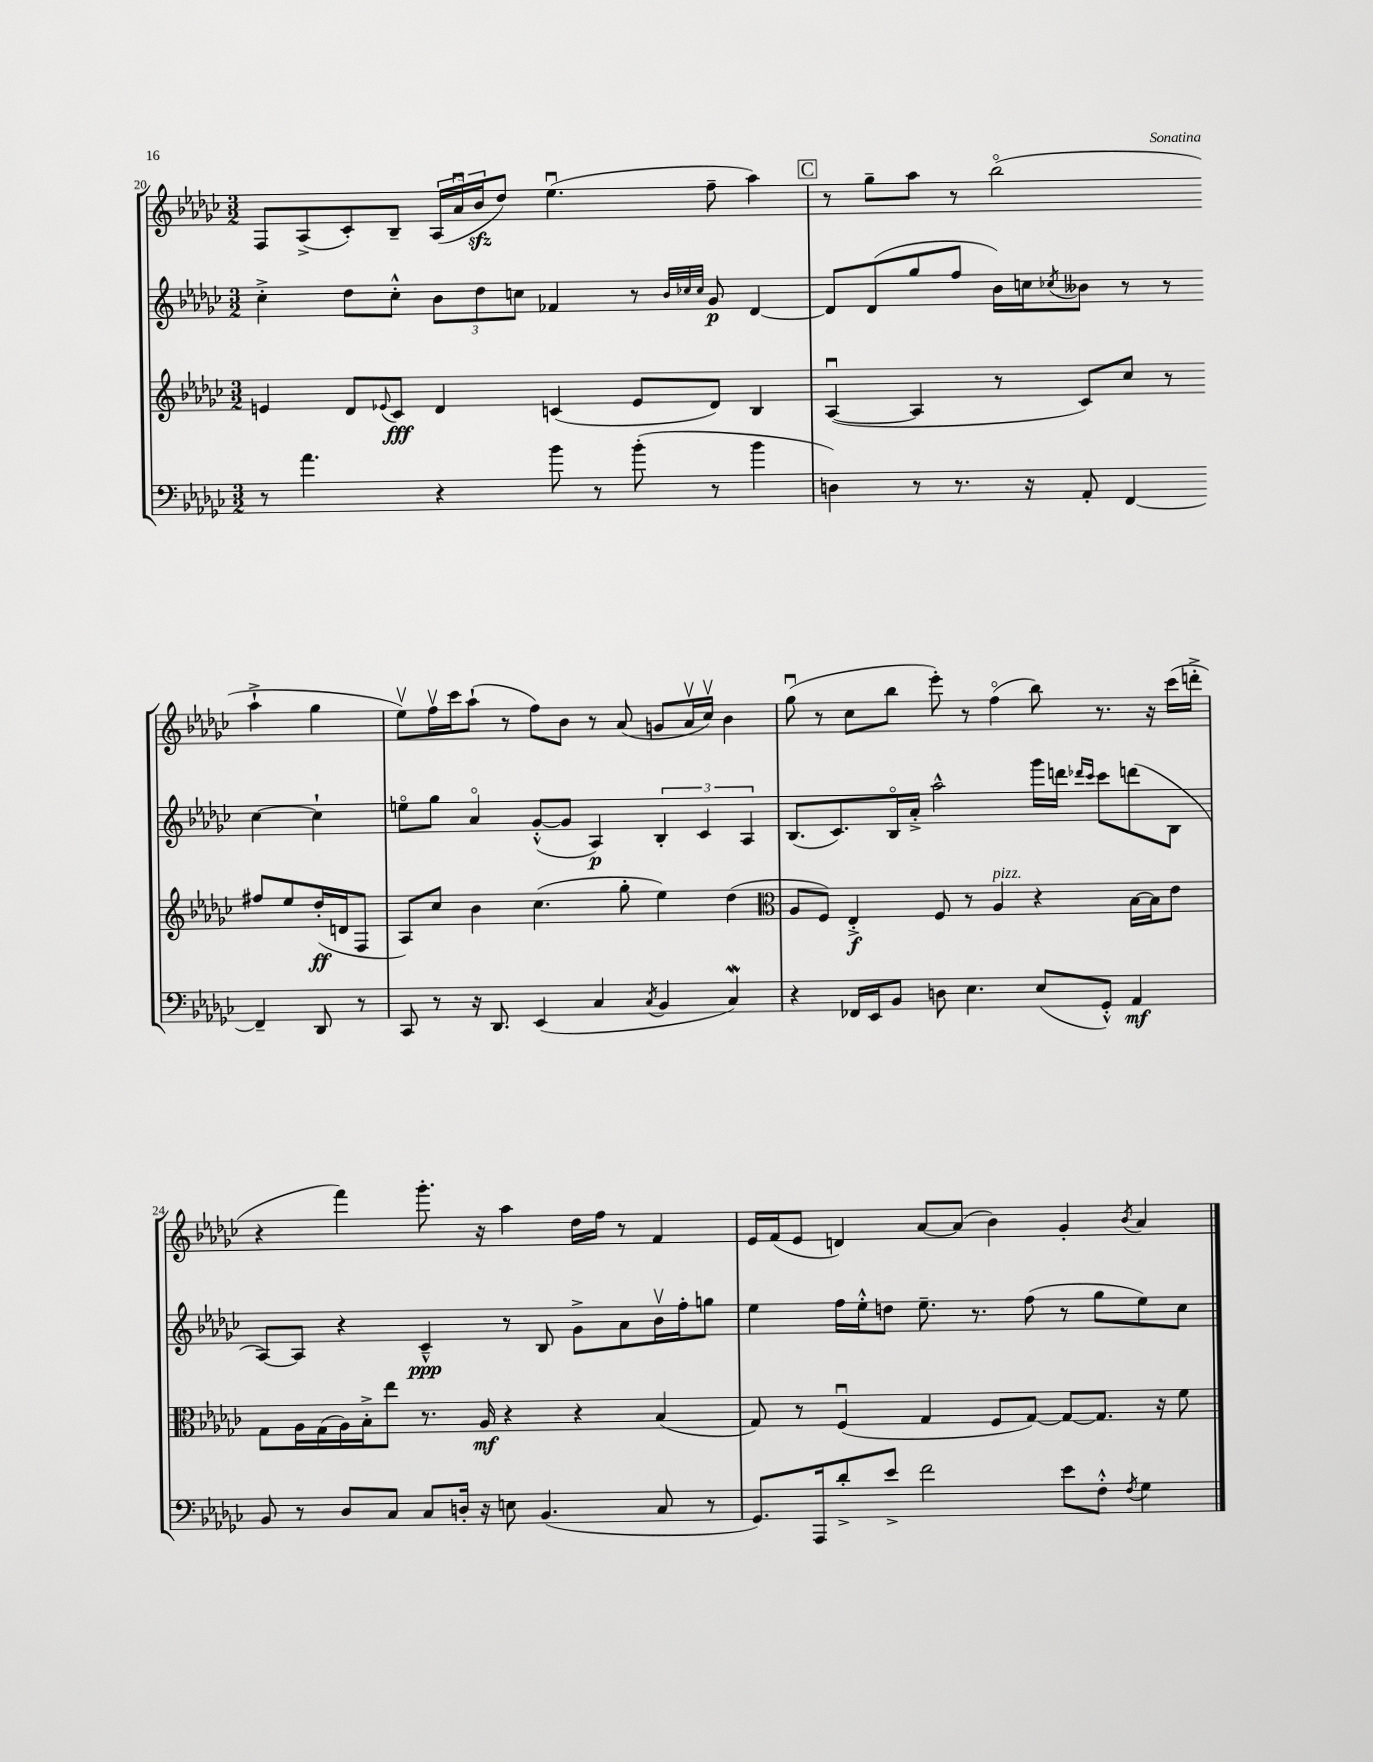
<<
\new StaffGroup <<
\new Staff = "s0" {
    \clef treble \key ges \major \numericTimeSignature \time 3/2
    f8 aes8->( ces'8-.) bes8-- \tuplet 3/2 { aes16( aes'16\downbow bes'16\sfz } des''8) ees''4.\downbow( f''8-- aes''4) |
    \mark \markup { \box "C" } r8 ges''8-- aes''8 r8 bes''2\flageolet( aes''4-!-> ges''4 |
    ees''8\upbow) f''16\upbow ces'''16 aes''8-!( r8 f''8) bes'8 r8 aes'8( g'8 aes'16\upbow ces''16\upbow) bes'4 |
    ges''8\downbow( r8 ces''8 bes''8 ees'''8-.) r8 f''4\flageolet( bes''8) r8. r16 ces'''16( d'''16-.-> |
    r4 f'''4) ges'''8.-. r16 aes''4 des''16 f''16 r8 f'4 |
    ees'16 f'16( ees'8 d'4) aes'8~ aes'8( bes'4) ges'4-. \acciaccatura { bes'8 } aes'4 \bar "|." |
}
\new Staff = "s1" {
    \clef treble \key ges \major \numericTimeSignature \time 3/2
    ces''4-.-> des''8 ces''8-.-^ \tuplet 3/2 { bes'8 des''8 c''8 } fes'4 r8 \grace { bes'32 ces''32 ces''32 } ges'8\p des'4~ |
    \mark \markup { \box "C" } des'8 des'8( ges''8 f''8 bes'16) c''16 \acciaccatura { ces''8 } beses'8 r8 r8 ces''4~ ces''4-! |
    e''8\flageolet ges''8 aes'4\flageolet ges'8~-.-^( ges'8 aes4\p) \tuplet 3/2 { bes4-. ces'4 aes4 } |
    bes8.( ces'8.) bes16\flageolet aes'16-.-> aes''2-^ ges'''16 d'''16 \grace { des'''16 ces'''16 } ces'''8 d'''8( bes8 |
    aes8~) aes8 r4 ces'4---^\ppp r8 bes8 ges'8-> aes'8 bes'16\upbow f''16-. g''8 |
    ees''4 f''16 ees''16-.-^ d''8 ees''8.-- r8. f''8( r8 ges''8 ees''8) ces''8 \bar "|." |
}
\new Staff = "s2" {
    \clef treble \key ges \major \numericTimeSignature \time 3/2
    e'4 des'8 \appoggiatura { ees'8 } ces'8\fff des'4 c'4( ees'8 des'8) bes4 |
    \mark \markup { \box "C" } aes4~\downbow( aes4 r8 ces'8) ces''8 r8 fis''8 ees''8 des''16-.\ff( d'16 f8 |
    aes8) ces''8 bes'4 ces''4.( ges''8-. ees''4) des''4( |
    \clef alto aes8 f8) ees4-.->\f f8 r8 aes4^\markup { \italic "pizz." } r4 bes16~ bes16 ees'8 |
    ges8 aes16 ges16( aes16) bes16-.-> ees''8 r8. aes16\mf r4 r4 bes4( |
    ges8) r8 f4\downbow( ges4 f8 ges8~) ges8~ ges8. r16 f'8 \bar "|." |
}
\new Staff = "s3" {
    \clef bass \key ges \major \numericTimeSignature \time 3/2
    r8 aes'4. r4 bes'8 r8 bes'8-.( r8 bes'4 |
    \mark \markup { \box "C" } d4) r8 r8. r16 aes,8-. f,4~ f,4-- des,8 r8 |
    ces,8 r8 r16 des,8. ees,4( ces4 \acciaccatura { ces8 } bes,4 ces4\mordent) |
    r4 fes,16 ees,16 bes,8 d8 ees4. ees8( ges,8-.-^) aes,4\mf |
    bes,8 r8 des8 ces8 ces8 d16-. r16 e8 bes,4.( ces8 r8 |
    ges,8.) aes,,16 des'8-.-> ees'8-> f'2 ees'8 f8-.-^ \acciaccatura { f8 } ges4 \bar "|." |
}
>>
>>
\layout { \context { \Score currentBarNumber = #20 } }
